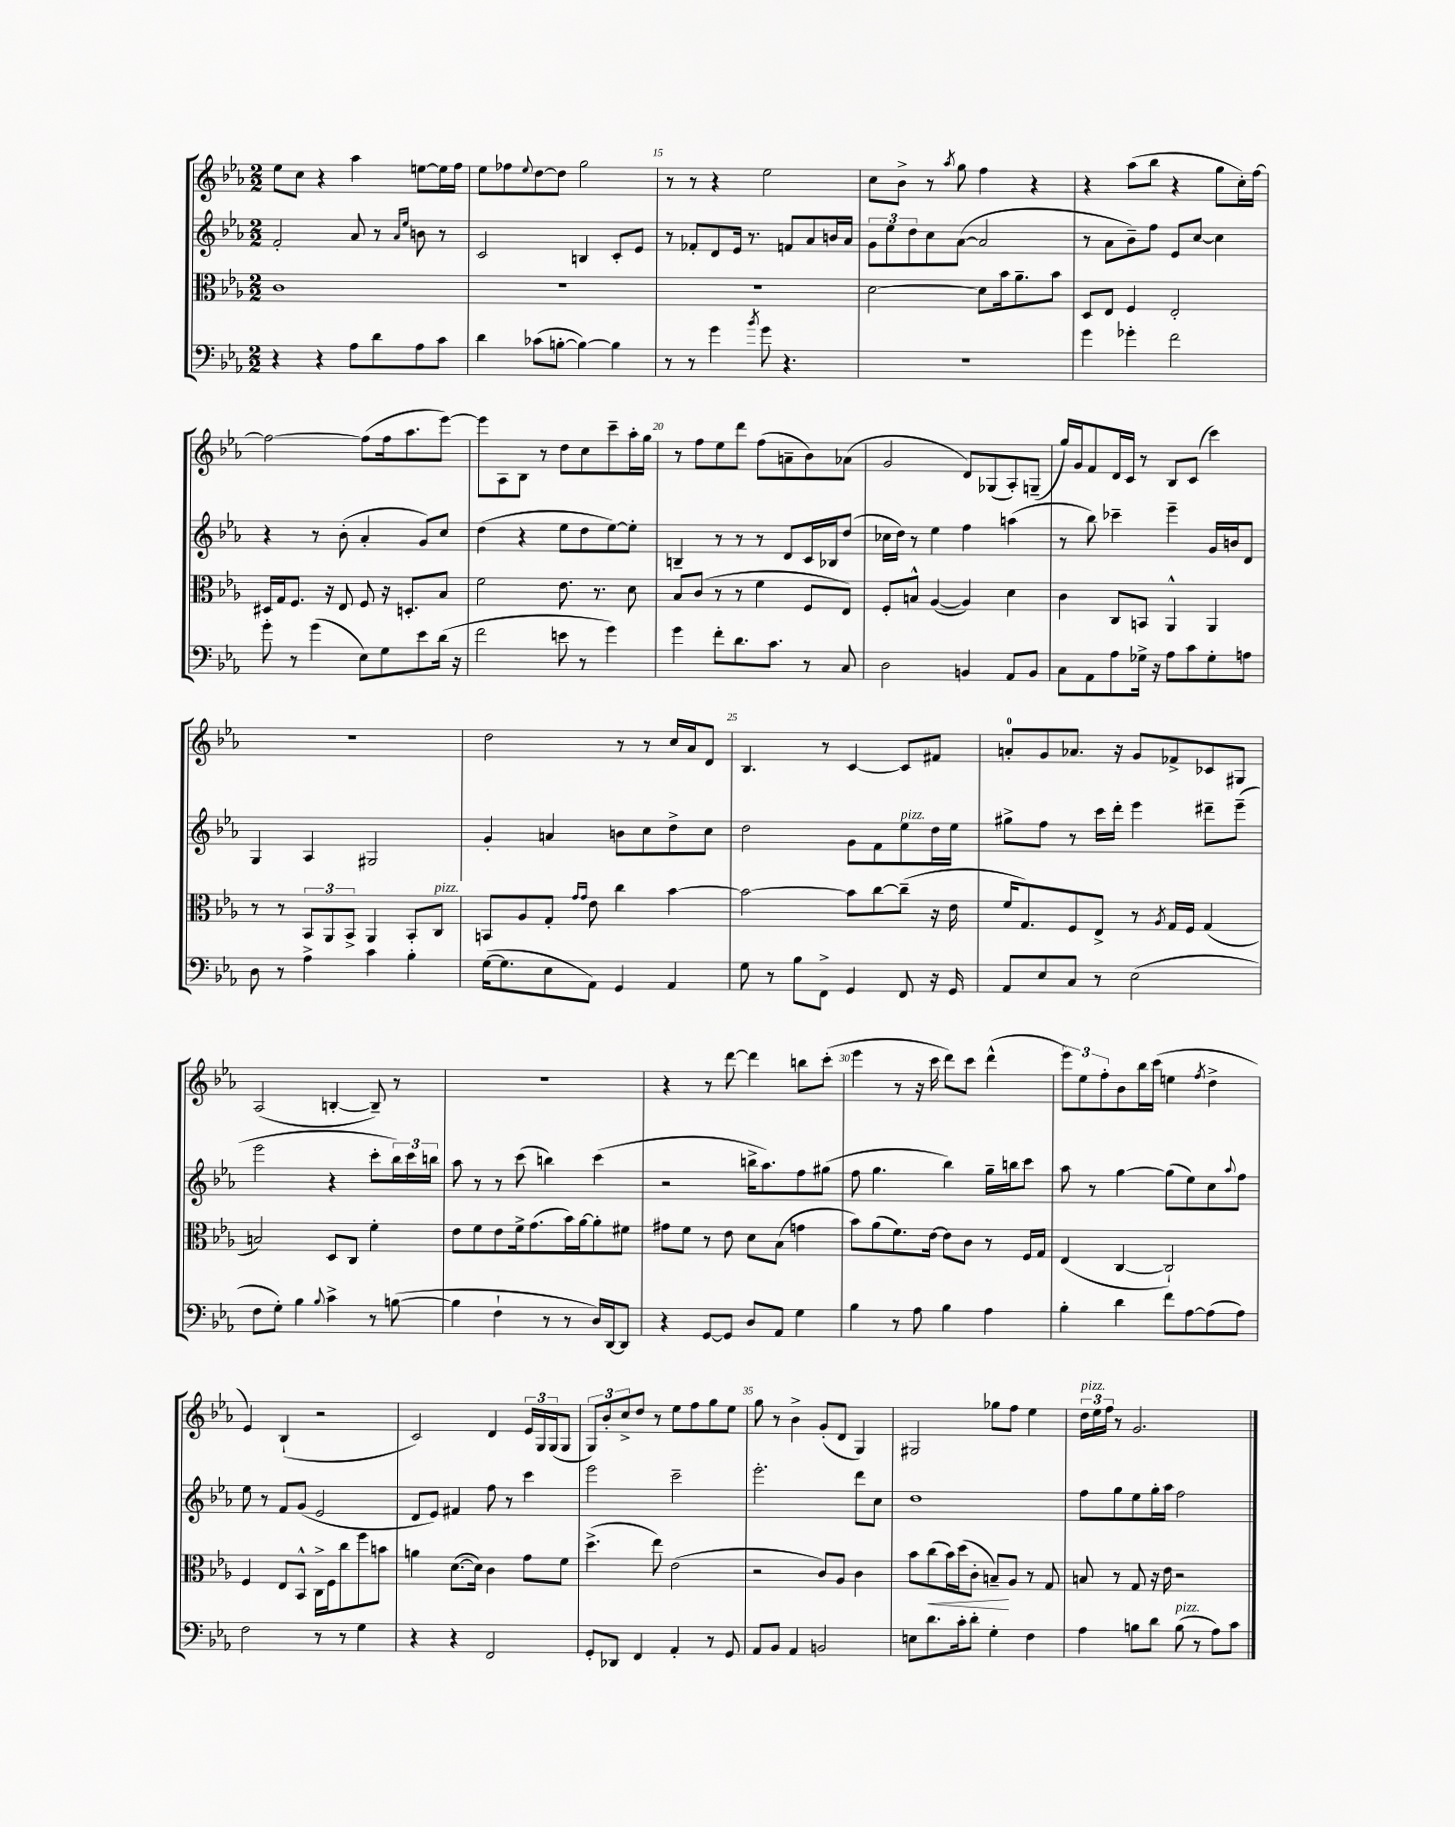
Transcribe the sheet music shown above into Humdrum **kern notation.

**kern	**kern	**kern	**kern
*staff4	*staff3	*staff2	*staff1
*clefF4	*clefC3	*clefG2	*clefG2
*k[b-e-a-]	*k[b-e-a-]	*k[b-e-a-]	*k[b-e-a-]
*M2/2	*M2/2	*M2/2	*M2/2
4r	1c	2f'/	8ee-\L
.	.	.	8cc\J
4r	.	.	4r
8A-\L	.	8a-/	4aa-\
8d\	.	8r	.
.	.	16qqa-/LL	.
.	.	16qqee-/JJ	.
8A-\	.	8b\	[8ee\L
8c\J	.	8r	16ee\]L
.	.	.	16ff\JJ
=	=	=	=
4d\	1r	2c/	8ee-\L
.	.	.	8ff-\
.	.	.	8qqee-/
(8c-\L	.	.	[8dd\
[8B'\J	.	.	8dd\]J
4B\_)	.	4B/	2gg\
4B\]	.	8c'/L	.
.	.	8e-/J	.
=	=	=	=
8r	1r	8r	8r
8r	.	8f-'/L	8r
4g\	.	8d/	4r
.	.	16e-/Jk	.
.	.	8.r	.
8qb-/	.	.	.
8g\	.	.	2ee-\
4.r	.	8f/L	.
.	.	8a-/	.
.	.	16b/L	.
.	.	16a-/JJ	.
=	=	=	=
1r	[2d\	12g\L	8cc\L
.	.	12ee-\	.
.	.	.	8b-^\J
.	.	12dd\	.
.	.	8cc\	8r
.	.	.	8qaa-/
.	.	([8a-\J	8gg\
.	8d\]L	2a-/]	4ff\
.	16b-\k	.	.
.	8.a-~\	.	.
.	.	.	4r
.	8b-\J	.	.
=	=	=	=
4g\	8D/L	8r	4r
.	8E-/J	8a-\L	.
4g-'\	4F/	8b-~\)	(8aa-\L
.	.	8ff\J	8bb-\J
2f\	2E-'/	8e-/L	4r
.	.	[8cc/J	.
.	.	4cc\]	8gg\L
.	.	.	16cc'\L)
.	.	.	[16ff\JJ
=	=	=	=
8g'\	16D#/LL	4r	2ff\_
.	16G/J	.	.
8r	8.F/J	.	.
(4g\	.	8r	.
.	16r	.	.
.	8E-/	(8b-'\	.
8E-\L)	8F/	4a-'/	(8ff\]L
8G\	16r	.	16ff\k
.	8.D'/L	.	8.aa-\
8e-\	.	8g/L)	.
(16d\Jk	8B-/J	8cc/J	[8eee-\J)
16r	.	.	.
=	=	=	=
2f\	2f\	(4dd\	8eee-\]L
.	.	.	8A-\
.	.	4r	8B-\J
.	.	.	8r
8e\	8.e-\	8ee-\L	8dd\L
8r	.	8dd\	8cc\
.	8.r	.	.
4g\)	.	[8ee-\)	8ccc~\
.	8d\	8ee-'\]J	16aa-'\L
.	.	.	16gg\JJ
=	=	=	=
4g\	8B-/L	4B~/	8r
.	(8c/J	.	8ff\L
8f'\L	8r	8r	8ee-\
8.d\	8r	8r	8ddd\J
.	4f\	8r	(8ff\L
8.c\J	.	.	.
.	.	8d/L	8a~\
8r	8F/L	16c/L	8b-\)
.	.	16B-/J	.
8C/	8E-/J)	(8dd/J	(8a-\J
=	=	=	=
2D\	8F'/L	16cc-\LL	2g/
.	.	16dd\JJ)	.
.	8B^^/J	8r	.
.	([4A-/	4ee-\	.
4BB/	4A-/])	4ff\	8d/L)
.	.	.	(8G-/
8AA-/L	4d\	(4aa\	8A-'/)
8BB/J	.	.	(8G~/J
=	=	=	=
8C\L	4c\	8r	16gg/LL)
.	.	.	16g/J
8AA-\	.	8bb-\)	8f/
8A-\	8C/L	4ccc-~\	16d/L
.	.	.	16c/JJ
16G-^\Jk	8BB/J	.	8r
16r	.	.	.
8A-\L	4AA-^^/	4eee-~\	8B-/L
8c\	.	.	(8c/J
8G-'\	4AA-/	16g/LL	4ccc\)
.	.	16b/J	.
8A\J	.	8d/J	.
=	=	=	=
8D\	8r	4G/	1r
8r	8r	.	.
4A-^\	12BB-/L	4A-/	.
.	12AA-/	.	.
.	12BB-^/J	.	.
4c\	4AA-/	2G#/	.
4B-'\	8BB-'/L	.	.
.	8C/J	.	.
=	=	=	=
([16G\LK	8BB/L	4g'/	2dd\
8.G\]	.	.	.
.	8A-/	.	.
8E-\	8G'/J	4a/	.
.	16qqg/LL	.	.
.	16qqg/JJ	.	.
8AA-\J)	8e-\	.	.
4GG/	4cc\	8b\L	8r
.	.	8cc\	8r
4AA-/	[4b-\	8dd^\	16cc/LL
.	.	.	16a-/J
.	.	8cc\J	8d/J
=	=	=	=
8G\	2b-\_	2dd\	4.B-/
8r	.	.	.
8B-\L	.	.	.
8FF^\J	.	.	8r
4GG/	8b-\]L	8g\L	[4c/
.	[8cc\	8f\	.
8FF/	(8cc~\]J	8ee-\	8c/]L
16r	16r	16dd\L	8f#/J
16GG/	16e-\	16ee-\JJ	.
=	=	=	=
8AA-/L	16f/LK	8gg#^\L	8a'/L
.	8.G/)	.	.
8E-/	.	8ff\J	8g/
8C/J	8F/	8r	8.a-/J
8r	8E-^/J	16ccc\LL	.
.	.	16ddd'\JJ	16r
(2E-\	8r	4eee-\	8g/L
.	8qA-/	.	.
.	16G/LL	.	8f-^/
.	16F/JJ	.	.
.	(4G/	8ddd#~\L	8c-/
.	.	(8eee-~\J	8G#/J
=	=	=	=
8F\L	2B/)	2eee-\	(2A-/
8G'\J)	.	.	.
4B-\	.	.	.
8qqB-/	.	.	.
4c^\	8D/L	4r	[4B'/
.	8C/J	.	.
8r	4f'\	8ccc'\L	8B~/])
([8B\	.	24bb-\L)	8r
.	.	24ccc\	.
.	.	24bb\JJ	.
=	=	=	=
4B\]	8e-\L	8aa-\	1r
.	8f\	8r	.
4F`\	8e-\	8r	.
.	16f^\k	(8ccc\	.
.	(8.g\	.	.
8r	.	4bb\)	.
8r	16b-\L)	.	.
.	[16a-\J	.	.
16D/LL)	8a-'\]	(4ccc\	.
[16DD/J	.	.	.
8DD/]J	8f#\J	.	.
=	=	=	=
4r	8g#\L	2r	4r
.	8f\J	.	.
[8GG/L	8r	.	8r
8GG/]J	8e-\	.	[8ddd\
8D/L	8d\L	16bb^\LK	4ddd\]
.	.	8.aa-\)	.
8AA-/J	(8B-\J	.	.
4G\	4g\	8ff\	8bb\L
.	.	(8gg#\J	(8ccc'\J
=	=	=	=
4B-\	8b-\L)	8ff\	4eee-\
.	(8a-\	4.gg\	.
8r	8.f\)	.	8r
8A-\	.	.	16r
.	[16e-\Jk	.	16ccc\
4B-\	8e-\]L	4bb-\)	8ddd\L)
.	8c\J	.	8ccc\J
4A-\	8r	16gg~\LL	(4ddd^^\
.	.	16bb\J	.
.	16F/LL	8ccc\J	.
.	16G/JJ	.	.
=	=	=	=
4B-'\	(4E-/	8aa-\	12eee-\L)
.	.	.	12ee-\
.	.	8r	.
.	.	.	12ff'\
4d\	[4C/	[4gg\	8b-\
.	.	.	16bb-\L
.	.	.	(16ccc\JJ
8f\L	2C`/])	(8gg\]L	4ee\
[8A-\	.	8ee-\)	.
.	.	.	8qff/
(8A-\]	.	8cc\	4dd^\
.	.	8qqaa-/	.
8A-\J)	.	8ff\J	.
=	=	=	=
2F\	4F/	8ee-\	4e-/)
.	.	8r	.
.	8E-/L	8f/L	(4B-`/
.	8BB-^^/J	(8g/J	.
8r	16C^\LL	2e-/	2r
.	16F\J	.	.
8r	8cc\	.	.
4G\	8ff\	.	.
.	8b\J	.	.
=	=	=	=
4r	4a\	8d/L	2c/)
.	.	8e-/J)	.
4r	([8.d\L	4f#/	.
.	16d\]Jk)	.	.
2FF/	4c\	8ff\	4d/
.	.	8r	.
.	8g\L	4ccc\	24e-/LL
.	.	.	24G/
.	.	.	(24G/J
.	8f\J	.	8G/J
=	=	=	=
8GG'/L	(4.dd^\	2eee-\	12G/L)
.	.	.	12b-'/
8DD-/J	.	.	.
.	.	.	12cc^/
4FF/	.	.	8dd/J
.	8ee-\)	.	8r
4AA-'/	(2e-\	2ccc~\	8ee-\L
.	.	.	8ff\
8r	.	.	8gg\
8GG/	.	.	8ee-\J
=	=	=	=
8AA-/L	2r	2.eee-'\	8gg\
8BB-/J	.	.	8r
4AA-/	.	.	4b-^\
2BB/	8c/L)	.	(8g'/L
.	8A-/J	.	8d/J
.	4c\	8ddd\L	4G/)
.	.	8cc\J	.
=	=	=	=
8E\L	8b-\L	1dd	2G#/
8.d\	(8cc\	.	.
.	16b-\L)	.	.
16c'\k	(16dd\J	.	.
8d'\J	8c'\J	.	.
4G'\	8B~/L)	.	8gg-\L
.	8A-/J	.	8ff\J
4F\	8r	.	4ee-\
.	8G/	.	.
=	=	=	=
4A-\	8B/	8ff\L	24dd\LL
.	.	.	24ee-\
.	.	.	24ff\JJ
.	8r	8gg\	8r
8B\L	8G/	8ee-\	2.g/
8d\J	16r	16gg'\L	.
.	16e-\	16aa-\JJ	.
(8B\	2r	2ff\	.
8r	.	.	.
8A-\L)	.	.	.
8c\J	.	.	.
==	==	==	==
*-	*-	*-	*-
